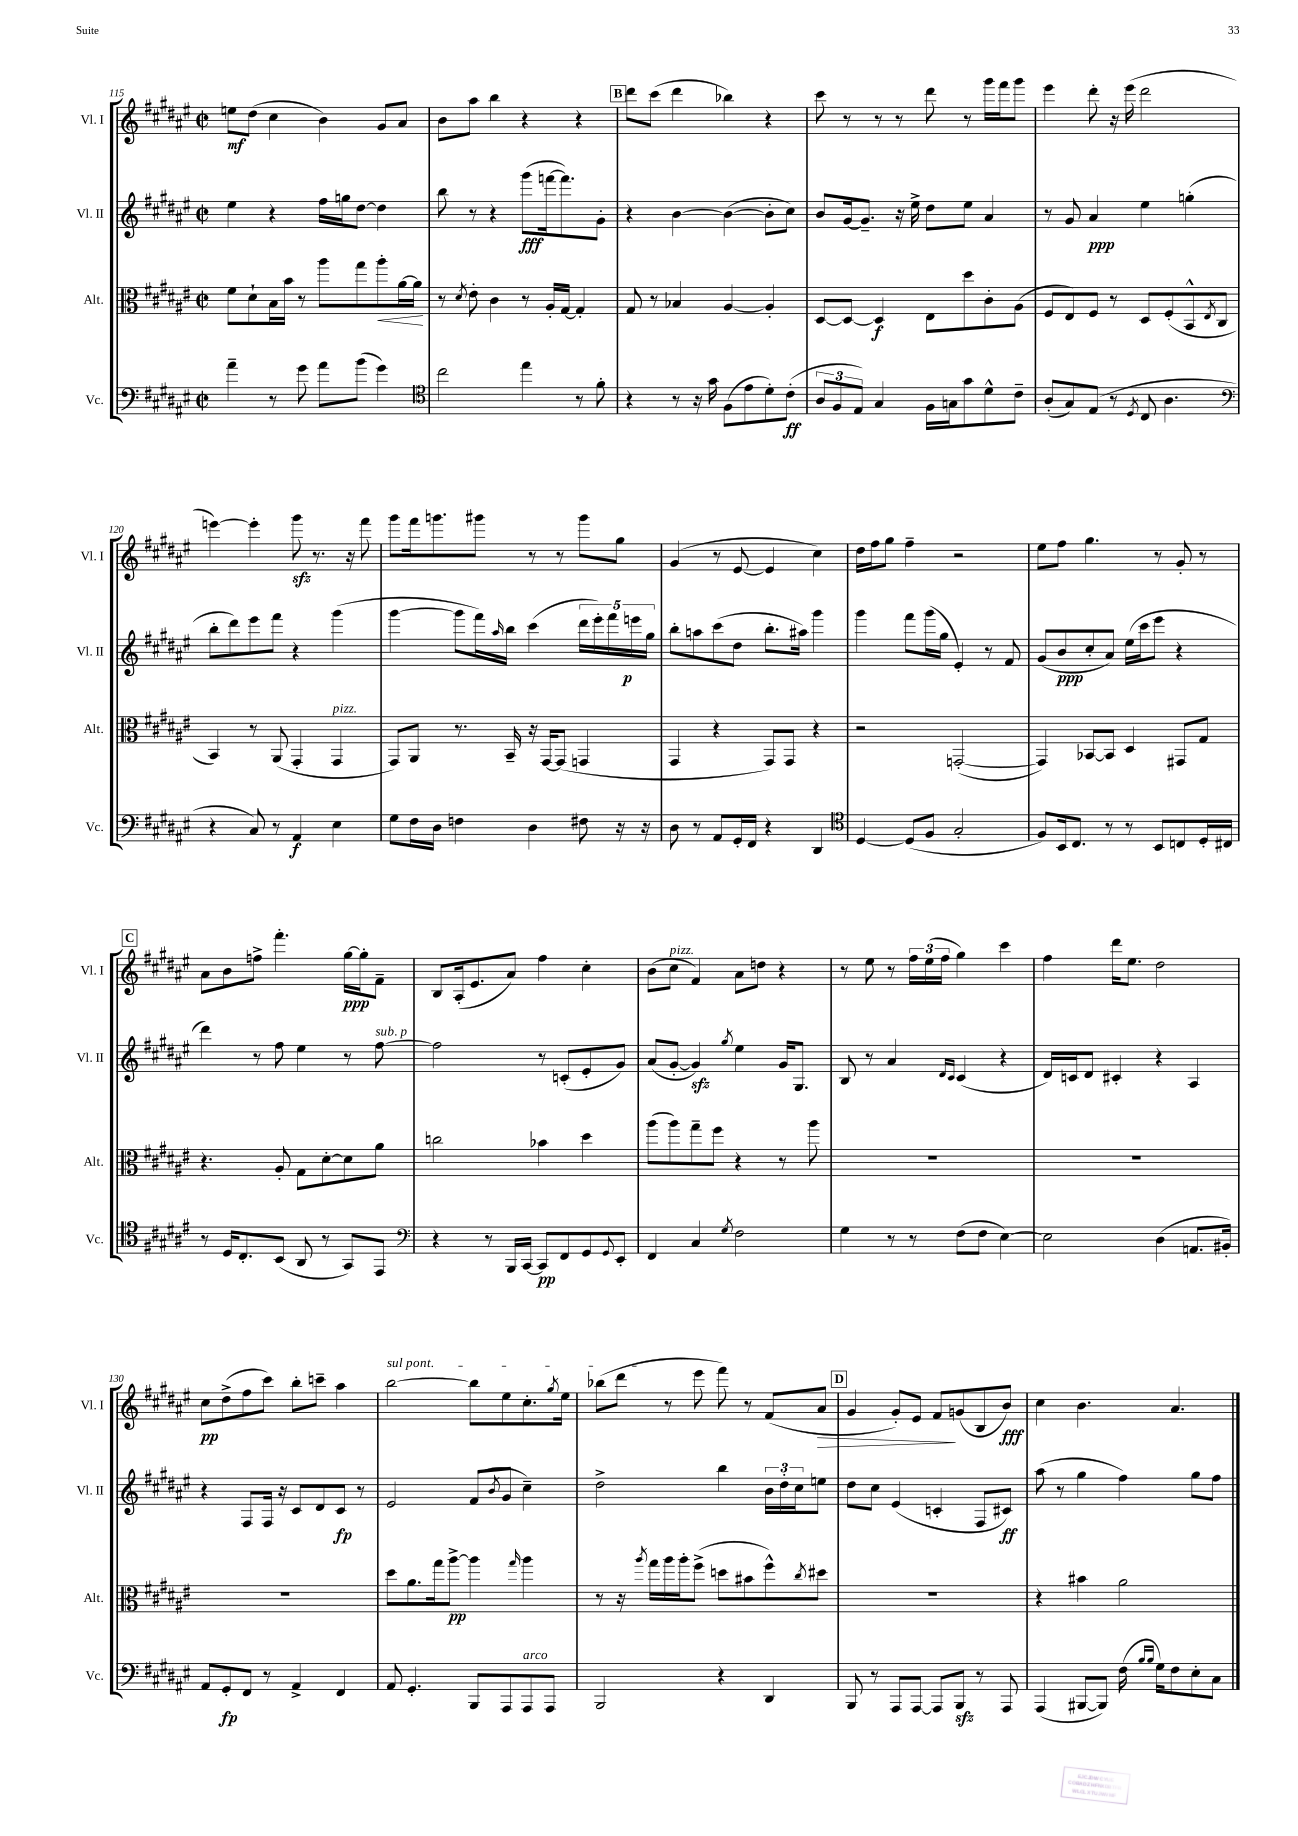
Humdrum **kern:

**kern	**dynam	**kern	**dynam	**kern	**dynam	**kern	**dynam
*part4	*part4	*part3	*part3	*part2	*part2	*part1	*part1
*staff4	*staff4	*staff3	*staff3	*staff2	*staff2	*staff1	*staff1
*I"Vc.	*	*I"Alt.	*	*I"Vl. II	*	*I"Vl. I	*
*I'Vc.	*	*I'Alt.	*	*I'Vl. II	*	*I'Vl. I	*
*clefF4	*	*clefC3	*	*clefG2	*	*clefG2	*
*k[f#c#g#d#a#e#]	*	*k[f#c#g#d#a#e#]	*	*k[f#c#g#d#a#e#]	*	*k[f#c#g#d#a#e#]	*
*M2/2	*	*M2/2	*	*M2/2	*	*M2/2	*
*met(c|)	*	*met(c|)	*	*met(c|)	*	*met(c|)	*
=115	=115	=115	=115	=115	=115	=115	=115
4a#~\	.	8f#\L	.	4ee#\	.	8een\L	mf
.	.	8d#`\	.	.	.	(8dd#\J	.
8r	.	16B\L	.	4r	.	4cc#\	.
.	.	16b\JJ	.	.	.	.	.
8g#\	.	8r	.	.	.	.	.
8a#\L	.	8aa#\L	.	16ff#\LL	.	4b\)	.
.	.	.	.	16ggn\J	.	.	.
(8b\J	.	8gg#\	.	[8dd#\J	.	.	.
!	!	!	!LO:HP:b	!	!	!	!
4g#\)	.	8aa#'\	<	4dd#\]	.	8g#/L	.
.	.	[16a#\L	.	.	.	8a#/J	.
.	.	16a#\JJ]	.	.	.	.	.
.	.	.	[	.	.	.	.
=116	=116	=116	=116	=116	=116	=116	=116
*clefC4	*	*	*	*	*	*	*
2cc#\	.	8r	.	8bb\	.	8b\L	.
.	.	8qd#/	.	.	.	.	.
.	.	8e#'\	.	8r	.	8aa#\J	.
.	.	4c#\	.	4r	.	4bb\	.
4ee#\	.	8r	.	(8ggg#\L	fff	4r	.
.	.	16A#'/LL	.	[16fffn\k	.	.	.
.	.	[16G#/JJ	.	8.fff\])	.	.	.
8r	.	4G#'/]	.	.	.	4r	.
8f#'\	.	.	.	8g#'\J	.	.	.
!!LO:REH:place=s1:t=B
=117	=117	=117	=117	=117	=117	=117	=117
4r	.	8G#/	.	4r	.	8ddd#\L	.
.	.	8r	.	.	.	(8ccc#\J	.
8r	.	4B-X/	.	[4b\	.	4ddd#\	.
16r	.	.	.	.	.	.	.
16g#\	.	.	.	.	.	.	.
(8F#\L	.	[4A#/	.	(4b\_	.	4bb-X\)	.
8e#\	.	.	.	.	.	.	.
8d#'\)	.	4A#'/]	.	8b'\L]	.	4r	.
(8c#'\J	ff	.	.	8cc#\J)	.	.	.
=118	=118	=118	=118	=118	=118	=118	=118
12A#/L	.	[8D#/L	.	8b/L	.	8ccc#\	.
12F#/	.	.	.	.	.	.	.
.	.	8D#/J_	.	[16g#/k	.	8r	.
12E#/J)	.	.	.	.	.	.	.
.	.	.	.	8.g#~/J]	.	.	.
4G#/	.	4D#/]	f	.	.	8r	.
.	.	.	.	16r	.	8r	.
.	.	.	.	16ee#^\	.	.	.
16F#\LL	.	8E#\L	.	8dd#\L	.	8ddd#\	.
16Gn\J	.	.	.	.	.	.	.
8g#\	.	8dd#\	.	8ee#\J	.	8r	.
8d#^^\	.	8c#'\	.	4a#/	.	16ggg#\LL	.
.	.	.	.	.	.	16fff#\J	.
8c#~\J	.	(8A#\J	.	.	.	8ggg#\J	.
=119	=119	=119	=119	=119	=119	=119	=119
(8A#'/L	.	8F#/L	.	8r	.	4eee#\	.
8G#/)	.	8E#/)	.	8g#/	.	.	.
(8E#/J	.	8F#/J	.	4a#/	ppp	8ddd#'\	.
8r	.	8r	.	.	.	16r	.
.	.	.	.	.	.	(16eee#\	.
8qD#/	.	.	.	.	.	.	.
8C#/	.	8D#/L	.	4ee#\	.	2ddd#\	.
4.A#\	.	(8F#'/	.	.	.	.	.
.	.	8BB^^/	.	(4ggn'\	.	.	.
.	.	8qE#/	.	.	.	.	.
.	.	8C#/J	.	.	.	.	.
!!LO:LB:g=z
=120	=120	=120	=120	=120	=120	=120	=120
*clefF4	*	*	*	*	*	*	*
4r	.	4BB/)	.	8bb'\L	.	[4eeen\)	.
.	.	.	.	8ddd#\)	.	.	.
8C#/)	.	8r	.	8eee#\	.	4eee'\]	.
8r	.	(8AA#/	.	8fff#\J	.	.	.
4AA#/	f	4GG#'/	.	4r	.	8ggg#zz\	.
.	.	.	.	.	.	8.r	.
!	!	!LO:TX:a:i:t=pizz.	!	!	!	!	!
4E#\	.	4GG#/	.	(4ggg#\	.	.	.
.	.	.	.	.	.	16r	.
.	.	.	.	.	.	8fff#\	.
=121	=121	=121	=121	=121	=121	=121	=121
8G#\L	.	8GG#/L)	.	[4ggg#\	.	8ggg#\L	.
16F#\L	.	8AA#/J	.	.	.	16fff#\k	.
16D#\JJ	.	.	.	.	.	8.gggn\	.
4Fn\	.	8.r	.	8ggg#\L]	.	.	.
.	.	.	.	16fff#\L)	.	8ggg#X\J	.
.	.	.	.	16qqaa#/	.	.	.
.	.	16BB~/	.	16bb\JJ	.	.	.
4D#\	.	16r	.	(4ccc#\	.	8r	.
.	.	[16GG#/KL	.	.	.	.	.
.	.	(8GG#/J]	.	.	.	8r	.
8F#X\	.	4GGn/	.	20ddd#\LL	.	8ggg#\L	.
.	.	.	.	20eee#'\)	.	.	.
.	.	.	.	20fff#\	.	.	.
16r	.	.	.	.	.	8gg#\J	.
.	.	.	.	20eeen\	p	.	.
16r	.	.	.	.	.	.	.
.	.	.	.	20gg#\JJ	.	.	.
=122	=122	=122	=122	=122	=122	=122	=122
8D#\	.	4GG#/	.	8bb'\L	.	(4g#/	.
8r	.	.	.	8aan\	.	.	.
8AA#/L	.	4r	.	(8ccc#\	.	8r	.
16GG#'/L	.	.	.	8dd#\J	.	[8e#/	.
16FF#/JJ	.	.	.	.	.	.	.
4r	.	8GG#/L)	.	8.bb'\L	.	4e#/]	.
.	.	8GG#/J	.	.	.	.	.
.	.	.	.	16aa#X\Jk)	.	.	.
4DD#/	.	4r	.	4ggg#\	.	4cc#\)	.
=123	=123	=123	=123	=123	=123	=123	=123
*clefC4	*	*	*	*	*	*	*
[4D#/	.	2r	.	4ggg#\	.	16dd#\LL	.
.	.	.	.	.	.	16ff#\J	.
.	.	.	.	.	.	8gg#\J	.
(8D#/L]	.	.	.	8fff#\L	.	4ff#~\	.
8F#/J	.	.	.	(16ggg#\L	.	.	.
.	.	.	.	16gg#\JJ	.	.	.
2G#'/	.	([2GGn'/	.	4e#'/)	.	2r	.
.	.	.	.	8r	.	.	.
.	.	.	.	8f#/	.	.	.
=124	=124	=124	=124	=124	=124	=124	=124
8F#/L)	.	4GG/])	.	(8g#/L	.	8ee#\L	.
16BB/k	.	.	.	8b/	ppp	8ff#\J	.
8.C#/J	.	.	.	.	.	.	.
.	.	[8BB-X/L	.	8cc#'/	.	4.gg#\	.
8r	.	8BB-/J]	.	8a#/J)	.	.	.
8r	.	4D#/	.	(16ee#\LL	.	.	.
.	.	.	.	16ccc#\J	.	.	.
8BB/L	.	.	.	8eee#\J	.	8r	.
8Cn/	.	8GG#X/L	.	4r	.	8g#'/	.
16D#'/L	.	8G#/J	.	.	.	8r	.
16C#X/JJ	.	.	.	.	.	.	.
!!LO:LB:g=z
!!LO:REH:place=s1:t=C
=125	=125	=125	=125	=125	=125	=125	=125
8r	.	4.r	.	4ddd#\)	.	8a#\L	.
16D#/KL	.	.	.	.	.	8b\	.
8.C#'/	.	.	.	.	.	.	.
.	.	.	.	8r	.	8ffn^\J	.
(8BB/J	.	8A#'/	.	8ff#\	.	4.fff#'\	.
8AA#/	.	8G#\L	.	4ee#\	.	.	.
8r	.	[8d#'\	.	.	.	.	.
8GG#/L)	.	8d#\]	.	8r	.	[16gg#\LL	ppp
.	.	.	.	.	.	16gg#'\J]	.
!	!	!	!	!LO:TX:a:i:t=sub. p	!	!	!
8EE#/J	.	8a#\J	.	[8ff#\	.	8f#~\J	.
=126	=126	=126	=126	=126	=126	=126	=126
*clefF4	*	*	*	*	*	*	*
4r	.	2ccn\	.	2ff#\]	.	8B/L	.
.	.	.	.	.	.	(16A#'/k	.
.	.	.	.	.	.	8.e#/	.
8r	.	.	.	.	.	.	.
16BBB/LL	.	.	.	.	.	8a#/J)	.
[16CC#/JJ	.	.	.	.	.	.	.
8CC#/L]	pp	4b-X\	.	8r	.	4ff#\	.
8FF#/	.	.	.	(8cn'/L	.	.	.
8GG#/	.	4dd#\	.	8e#'/	.	4cc#'\	.
8qqGG#/	.	.	.	.	.	.	.
8EE#'/J	.	.	.	8g#/J)	.	.	.
=127	=127	=127	=127	=127	=127	=127	=127
4FF#/	.	(8aa#\L	.	(8a#/L	.	(8b\L	.
!	!	!	!	!	!	!LO:TX:a:i:t=pizz.	!
.	.	8aa#\)	.	[8g#'/J	.	8cc#\J	.
4C#/	.	8gg#~\	.	4g#zz/])	.	4f#/)	.
.	.	8ff#\J	.	.	.	.	.
8qG#/	.	.	.	8qgg#/	.	.	.
2F#\	.	4r	.	4ee#\	.	8a#\L	.
.	.	.	.	.	.	8ddn\J	.
.	.	8r	.	16g#/KL	.	4r	.
.	.	.	.	8.G#/J	.	.	.
.	.	8aa#\	.	.	.	.	.
=128	=128	=128	=128	=128	=128	=128	=128
4G#\	.	1r	.	8B/	.	8r	.
.	.	.	.	8r	.	8ee#\	.
8r	.	.	.	4a#/	.	8r	.
8r	.	.	.	.	.	24ff#\LL	.
.	.	.	.	.	.	(24ee#\	.
.	.	.	.	.	.	24ff#\JJ	.
.	.	.	.	16qqd#/LL	.	.	.
.	.	.	.	16qqc#/JJ	.	.	.
(8F#\L	.	.	.	(4c#/	.	4gg#\)	.
8F#\J	.	.	.	.	.	.	.
[4E#\)	.	.	.	4r	.	4ccc#\	.
=129	=129	=129	=129	=129	=129	=129	=129
2E#\]	.	1r	.	16d#/LL)	.	4ff#\	.
.	.	.	.	16cn/J	.	.	.
.	.	.	.	8d#/J	.	.	.
.	.	.	.	4c#X'/	.	16ddd#\KL	.
.	.	.	.	.	.	8.ee#\J	.
(4D#\	.	.	.	4r	.	2dd#\	.
8.AAn/L	.	.	.	4A#/	.	.	.
16BB#X'/Jk)	.	.	.	.	.	.	.
!!LO:LB:g=z
=130	=130	=130	=130	=130	=130	=130	=130
8AA#/L	.	1r	.	4r	.	8cc#\L	pp
8GG#'/	fp	.	.	.	.	(8dd#^\	.
8FF#/J	.	.	.	8F#/L	.	8ff#\	.
8r	.	.	.	16F#/Jk	.	8ccc#\J)	.
.	.	.	.	16r	.	.	.
4AA#^/	.	.	.	8c#/L	.	8bb'\L	.
.	.	.	.	8d#/	.	8cccn~\J	.
4FF#/	.	.	.	8c#/J	fp	4aa#\	.
.	.	.	.	8r	.	.	.
=131	=131	=131	=131	=131	=131	=131	=131
!	!	!	!	!	!	!LO:TX:a:i:t=sul pont.	!
8AA#/	.	8dd#\L	.	2e#/	.	[2bb\	.
4.GG#'/	.	8.a#\	.	.	.	.	.
.	.	16gg#\k	.	.	.	.	.
.	.	[8aa#^\J	pp	.	.	.	.
8BBB/L	.	4aa#\]	.	(8f#/L	.	8bb\L]	.
.	.	.	.	8qb/	.	.	.
8AAA#/	.	.	.	8g#/J	.	8ee#\	.
.	.	16qqgg#/	.	.	.	.	.
!LO:TX:a:i:t=arco	!	!	!	!	!	!	!
8AAA#/	.	4aa#\	.	4cc#~\)	.	8.cc#'\	.
8AAA#/J	.	.	.	.	.	.	.
.	.	.	.	.	.	8qgg#/	.
.	.	.	.	.	.	16ee#\Jk	.
=132	=132	=132	=132	=132	=132	=132	=132
2BBB/	.	8r	.	2dd#^\	.	(8bb-X\L	.
.	.	16r	.	.	.	8ddd#\J	.
.	.	8qaa#/	.	.	.	.	.
.	.	16gg#\LL	.	.	.	.	.
.	.	16aa#\	.	.	.	8r	.
.	.	16aa#'\J	.	.	.	.	.
.	.	(8ff#^\J	.	.	.	8eee#\	.
4r	.	8ddn\L	.	4bb\	.	8fff#\)	.
.	.	8b#X\	.	.	.	8r	.
4DD#/	.	8ff#^^\)	.	24b\LL	.	(8f#/L	.
.	.	.	.	24dd#'\	.	.	.
.	.	.	.	24cc#\J	.	.	.
.	.	8qcc#/	.	.	.	.	.
!	!	!	!	!	!	!	!LO:HP:b
.	.	8dd#X\J	.	8een\J	.	8a#/J	>
!!LO:REH:place=s1:t=D
=133	=133	=133	=133	=133	=133	=133	=133
8BBB/	.	1r	.	8dd#\L	.	4g#/	.
8r	.	.	.	8cc#\J	.	.	.
8AAA#/L	.	.	.	(4e#/	.	8g#'/L)	.
[8AAA#/J	.	.	.	.	.	8e#/J	.
8AAA#/L]	.	.	.	4cn'/	.	8f#/L	.
8BBBzz/J	.	.	.	.	.	(8gn/	]
8r	.	.	.	8F#/L	.	8B/	.
8AAA#/	.	.	.	8c#X/J)	ff	8b/J)	fff
=134	=134	=134	=134	=134	=134	=134	=134
(4AAA#/	.	4r	.	(8aa#\	.	4cc#\	.
.	.	.	.	8r	.	.	.
[8BBB#X/L	.	4b#X\	.	4gg#\	.	4.b\	.
8BBB#/J])	.	.	.	.	.	.	.
(16F#\	.	2a#\	.	4ff#\)	.	.	.
16qqB/LL	.	.	.	.	.	.	.
16qqB/JJ	.	.	.	.	.	.	.
16G#\KL)	.	.	.	.	.	.	.
8F#\	.	.	.	.	.	4.a#/	.
8E#'\	.	.	.	8gg#\L	.	.	.
8C#\J	.	.	.	8ff#\J	.	.	.
==	==	==	==	==	==	==	==
*-	*-	*-	*-	*-	*-	*-	*-
